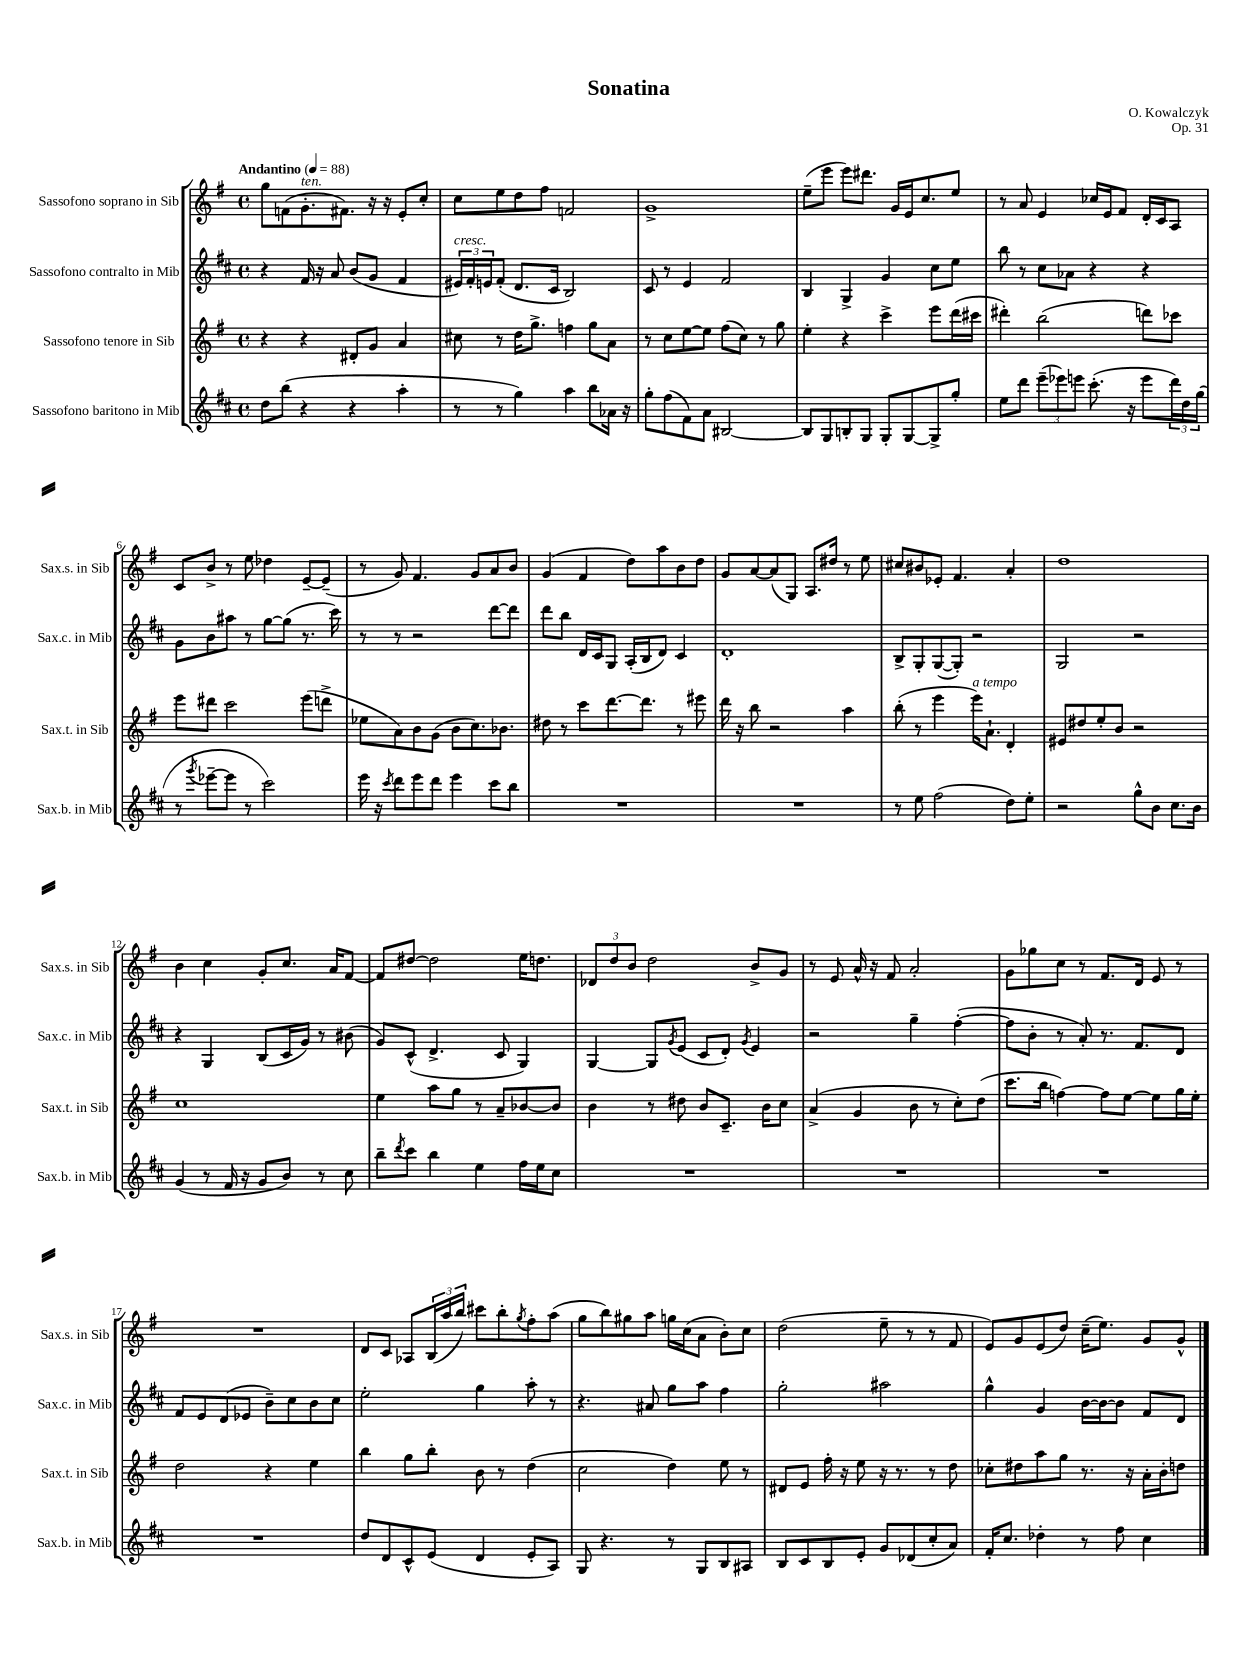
\header { title = "Sonatina" composer = "O. Kowalczyk" opus = "Op. 31" }
<<
\new StaffGroup <<
\new Staff = "s0" \with { instrumentName = "Sassofono soprano in Sib" shortInstrumentName = "Sax.s. in Sib" } {
    \clef treble \key g \major \defaultTimeSignature \time 4/4 \tempo "Andantino" 4 = 88
    g''8 f'8( g'8.-.^\markup { \italic "ten." } fis'8.) r16 r16 e'8-. c''8-. |
    c''8 e''8 d''8 fis''8 f'2 |
    g'1-> |
    e''8--( e'''8 e'''8) dis'''8. g'16 e'16 c''8. e''8 |
    r8 a'8 e'4 ces''16 e'16 fis'8 d'16-. c'16 a8 |
    c'8 b'8-> r8 e''8 des''4 e'8~-- e'8--( |
    r8 g'8) fis'4. g'8 a'8 b'8 |
    g'4( fis'4 d''8) a''8 b'8 d''8 |
    g'8 a'8~ a'8( g8) a8. dis''16 r8 e''8 |
    cis''8 bis'8 ees'8-. fis'4. a'4-. |
    d''1 |
    b'4 c''4 g'8-. c''8. a'16 fis'8~ |
    fis'8 dis''8~ dis''2 e''16 d''8. |
    \tuplet 3/2 { des'8 d''8 b'8 } d''2 b'8-> g'8 |
    r8 e'8 a'16-^ r16 fis'8 a'2-. |
    g'8 ges''8 c''8 r8 fis'8. d'16 e'8 r8 |
    R1 |
    d'8 c'8 aes8 \tuplet 3/2 { b16( a''16 b''16) } cis'''8 b''8-. \acciaccatura { g''8 } fis''8-. a''8( |
    g''8 b''8) gis''8 a''8 g''16 c''16( a'8 b'8-.) c''8 |
    d''2( e''8-- r8 r8 fis'8 |
    e'8) g'8 e'8( d''8) c''16--( e''8.) g'8 g'8-^ \bar "|." |
}
\new Staff = "s1" \with { instrumentName = "Sassofono contralto in Mib" shortInstrumentName = "Sax.c. in Mib" } {
    \clef treble \key d \major \defaultTimeSignature \time 4/4
    r4 fis'16 r16 a'8 b'8( g'8 fis'4 |
    \tuplet 3/2 { eis'16^\markup { \italic "cresc." }) fis'16-. e'16 } fis'8-.( d'8. cis'16 b2) |
    cis'8 r8 e'4 fis'2 |
    b4 g4-> g'4 cis''8 e''8 |
    b''8 r8 cis''8 aes'8 r4 r4 |
    g'8 b'8 ais''8 r8 g''8~ g''8( r8. cis'''16) |
    r8 r8 r2 d'''8~ d'''8 |
    d'''8 b''8 d'16 cis'16 g8 a16-.( b16 d'8) cis'4 |
    d'1-. |
    b8-> g8-. g8~( g8-.) r2 |
    g2 r2 |
    r4 g4 b8( cis'16 g'16) r8 bis'8( |
    g'8) cis'8-^( d'4.-> cis'8 g4) |
    g4~ g8 \acciaccatura { g'8 } e'8( cis'8 d'8-.) \acciaccatura { g'8 } e'4 |
    r2 g''4-- fis''4~-.( |
    fis''8 b'8-. r8 a'8-.) r8. fis'8. d'8 |
    fis'8 e'8 d'8( ees'8 b'8--) cis''8 b'8 cis''8 |
    e''2-. g''4 a''8-. r8 |
    r4. ais'8 g''8 a''8 fis''4 |
    g''2-. ais''2 |
    g''4-^ g'4 b'16~ b'16~ b'8 fis'8 d'8 \bar "|." |
}
\new Staff = "s2" \with { instrumentName = "Sassofono tenore in Sib" shortInstrumentName = "Sax.t. in Sib" } {
    \clef treble \key g \major \defaultTimeSignature \time 4/4
    r4 r4 dis'8-. g'8 a'4 |
    cis''8 r8 d''16 g''8.-> f''4 g''8 a'8 |
    r8 c''8 e''8~ e''8 fis''8( c''8) r8 g''8 |
    e''4-. r4 c'''4-> e'''8 d'''16( cis'''16 |
    dis'''4-.) b''2( d'''8) ces'''8 |
    e'''8 dis'''8 c'''2 e'''8( d'''8-> |
    ees''8 a'8) b'8 g'8( b'8 c''8.) bes'8. |
    dis''8 r8 c'''8 d'''8.~ d'''8. r8 eis'''8 |
    d'''16 r16 b''8 r2 a''4 |
    b''8-.( r8 e'''4 e'''16^\markup { \italic "a tempo" }) a'8.-! d'4-. |
    eis'8 dis''8 e''8-. b'8 r2 |
    c''1 |
    e''4 a''8 g''8 r8 a'8-- bes'8~ bes'8 |
    b'4 r8 dis''8 b'8 c'8.-- b'16 c''8 |
    a'4->( g'4 b'8 r8 c''8-.) d''8( |
    c'''8. b''16 f''4~) f''8 e''8~ e''8 g''16 e''16-. |
    d''2 r4 e''4 |
    b''4 g''8 b''8-. b'8 r8 d''4( |
    c''2 d''4) e''8 r8 |
    dis'8 e'8 fis''16-. r16 e''8 r16 r8. r8 d''8 |
    ces''8-. dis''8 a''8 g''8 r8. r16 a'16-. b'16-. d''8 \bar "|." |
}
\new Staff = "s3" \with { instrumentName = "Sassofono baritono in Mib" shortInstrumentName = "Sax.b. in Mib" } {
    \clef treble \key d \major \defaultTimeSignature \time 4/4
    d''8 b''8( r4 r4 a''4-. |
    r8 r8 g''4) a''4 b''8 aes'16 r16 |
    g''8-. fis''8( fis'8) a'8 bis2~ |
    bis8 g8 b8-. g8 g8-. g8~ g8-> g''8-. |
    e''8 d'''8 \tuplet 3/2 { e'''8--( ees'''8) e'''8 } cis'''8.-.( r16 e'''8 \tuplet 3/2 { d'''16) d''16 g''16( } |
    r8 \acciaccatura { g'''8 } ees'''8~-- ees'''8 r8 cis'''2) |
    e'''16 r16 \acciaccatura { cis'''8 } d'''8 e'''8 d'''8 e'''4 cis'''8 b''8 |
    R1 |
    R1 |
    r8 e''8 fis''2( d''8) e''8-. |
    r2 g''8-^ b'8 cis''8. b'16 |
    g'4( r8 fis'16 r16 g'8 b'8) r8 cis''8 |
    b''8-- \acciaccatura { d'''8 } cis'''8 b''4 e''4 fis''16 e''16 cis''8 |
    R1 |
    R1 |
    R1 |
    R1 |
    d''8 d'8 cis'8-^ e'8( d'4 e'8-. a8) |
    g8 r4. r8 g8 b8 ais8 |
    b8 cis'8 b8 e'8-. g'8 des'8( cis''8-. a'8) |
    fis'16-. cis''8. des''4-. r8 fis''8 cis''4 \bar "|." |
}
>>
>>
